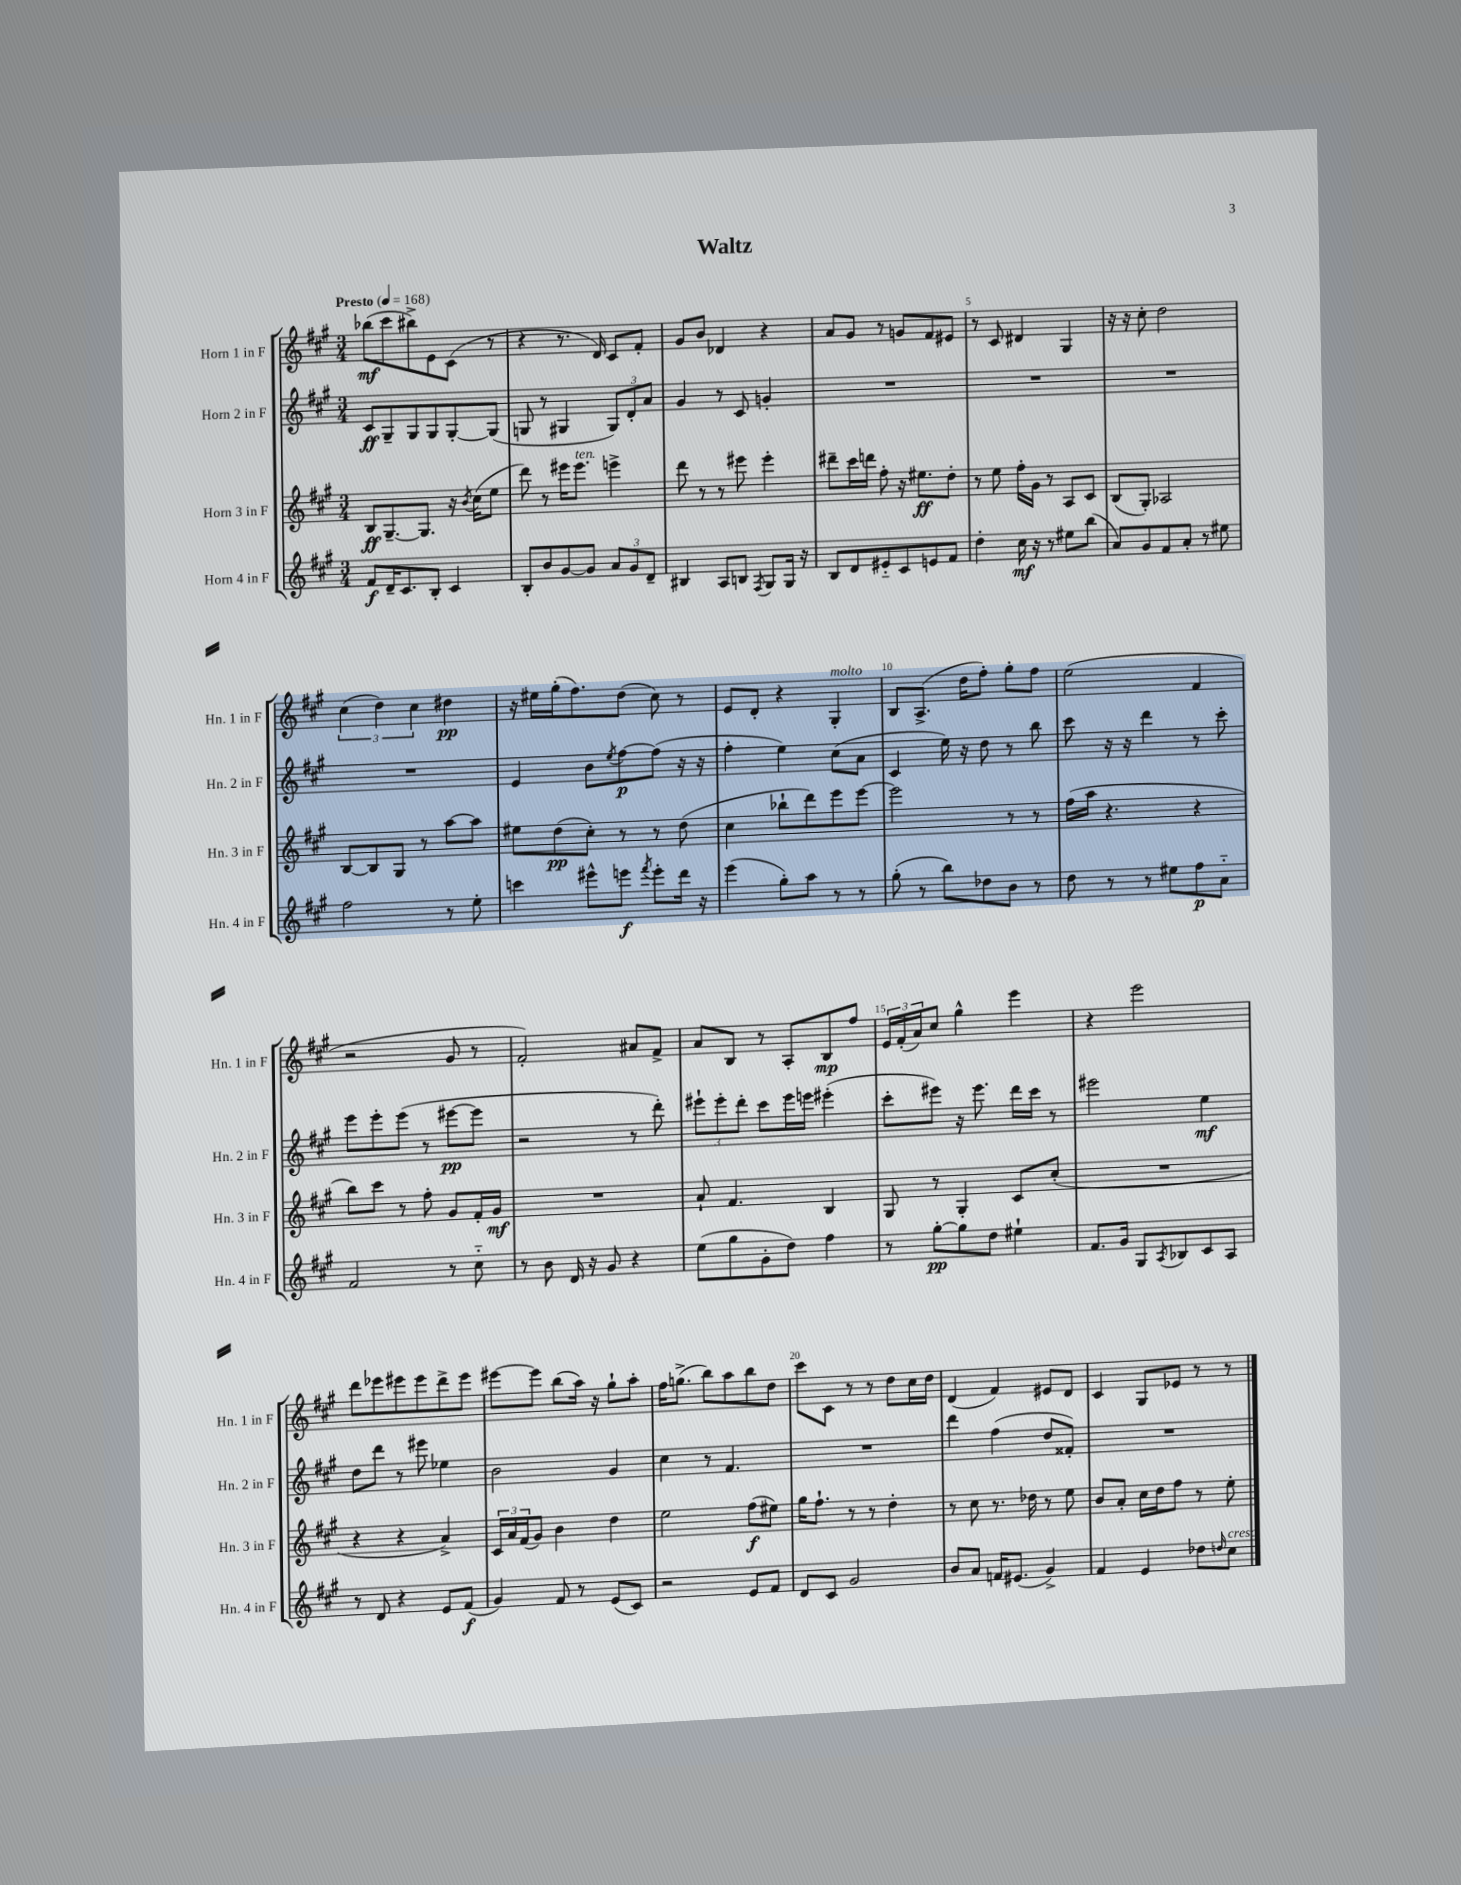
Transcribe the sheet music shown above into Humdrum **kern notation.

**kern	**kern	**kern	**kern
*staff4	*staff3	*staff2	*staff1
*clefG2	*clefG2	*clefG2	*clefG2
*k[f#c#g#]	*k[f#c#g#]	*k[f#c#g#]	*k[f#c#g#]
*M3/4	*M3/4	*M3/4	*M3/4
*MM168	*MM168	*MM168	*MM168
8f#	8B	8c#	(8bb-
16d~	[8.G#~	8G#~	8ccc#
8.c#	.	.	.
.	.	8G#	8bb#^)
.	8.G#]	.	.
8B'	.	8G#	8e
4c#	16r	[8G#'	(8c#
.	8qb	.	.
.	(16cc#	.	.
.	8ee	(8G#]	8r
=	=	=	=
8B'	8ddd)	8G	4r
8b	8r	8r	.
[8g#	16eee#	4G#	8.r
.	8.eee#	.	.
8g#]	.	.	.
.	.	.	16d)
12a	4eee^	12G#)	8c#
12g#	.	12d'	.
.	.	.	8f#'
12d~	.	12a	.
=	=	=	=
4B#	8ddd	4g#	8g#
.	8r	.	8b
8A	8r	8r	4d-
8B	8eee#	8c#	.
8qF#	.	.	.
8G#	4eee#'	4g'	4r
16G#	.	.	.
16r	.	.	.
=	=	=	=
8B	8ddd#~	2.r	8a
8d	16ccc#	.	8g#
.	16ddd	.	.
8e#'~	8ff#'	.	8r
8c#	16r	.	8g
.	8.ee#	.	.
8e	.	.	8f#
8f#	8dd'	.	8e#
=	=	=	=
4dd'	8r	2.r	8r
.	8ee	.	8c#
16cc#	16ff#'	.	4d#
16r	16g#	.	.
8r	8r	.	.
8ee#	8A	.	4G#
(8bb	8c#	.	.
=	=	=	=
8a)	(8B	2.r	16r
.	.	.	16r
8g#	8G#')	.	8cc#'
8f#	2A-	.	2dd
8a'	.	.	.
8r	.	.	.
8ee#	.	.	.
=	=	=	=
2ff#	[8B	2.r	(6cc#
.	8B]	.	.
.	.	.	6dd)
.	8G#	.	.
.	.	.	6cc#
.	8r	.	.
8r	[8aa	.	4dd#
8ee'	8aa]	.	.
=	=	=	=
4ccc	8ee#	4e	16r
.	.	.	16ee#
.	(8dd	.	(16gg#'
.	.	.	8.ff#)
8eee#^^	8cc#')	8b	.
.	.	8qee	.
8eee	8r	[8ff#	(8dd
8qfff#	.	.	.
8eee'	8r	(8ff#]	8cc#)
16ddd	(8dd	16r	8r
16r	.	16r	.
=	=	=	=
(4eee	4cc#	4ff#'	8e
.	.	.	8d'
8gg#')	8bb-`	4ee)	4r
8aa	8ddd)	.	.
8r	8eee	(8cc#	4G#'
8r	[8eee	8a	.
=	=	=	=
(8gg#'	2eee]	4c#	8B
8r	.	.	(8.A^
8bb)	.	16ee)	.
.	.	16r	16dd
8dd-	.	8dd	8ff#')
8b	8r	8r	8gg#'
8r	8r	8bb	8ff#
=	=	=	=
8dd	(16ff#	8ccc#	(2ee
.	16aa	.	.
8r	4.r	16r	.
.	.	16r	.
8r	.	4ddd	.
8ee#	.	.	.
8ff#	4r	8r	4f#
8a'~	.	8ccc#'	.
=	=	=	=
2f#	8bb)	8eee	2r
.	8ccc#	8eee'	.
.	8r	(8eee	.
.	8ff#'	8r	.
8r	8g#	[8eee#	8g#
8cc#'~	16f#'	8eee#]	8r
.	16g#	.	.
=	=	=	=
8r	2.r	2r	2f#')
8b	.	.	.
16d	.	.	.
16r	.	.	.
8g#	.	.	.
4r	.	8r	8a#
.	.	8ddd')	8f#^
=	=	=	=
(8ee	8a`	12eee#`	8a
.	.	12eee#'	.
8gg#	4.f#	.	8B
.	.	12ddd'	.
8g#'	.	8ccc#	8r
8dd)	.	16eee#	8A'
.	.	16eee	.
4ff#	4B	(4eee#'	8B
.	.	.	8ff#
=	=	=	=
8r	8G#	8ccc#'	24e
.	.	.	(24f#'
.	.	.	24a)
[8gg#'	8r	8eee#)	8cc#
8gg#]	4G#'	16r	4gg#^^
.	.	8.eee#	.
8dd	.	.	.
4ee#`	8c#	16ddd	4eee
.	.	16ccc#	.
.	(8cc#'	8r	.
=	=	=	=
8.f#	2.r	2eee#	4r
16g#	.	.	.
8G#	.	.	2eee
8qA	.	.	.
8B-	.	.	.
8c#	.	4ee	.
8A	.	.	.
=	=	=	=
8r	4r	8dd	8ddd
8d	.	8ddd	8eee-
4r	4r	8r	8eee#
.	.	8eee#	8eee#
8e	4a^)	4ee-	8ddd^
(8f#	.	.	8eee#
=	=	=	=
4g#)	24c#	2b	[8eee#
.	24a	.	.
.	(24f#	.	.
.	8g#)	.	8eee#]
8f#	4b	.	(8bb
8r	.	.	16aa)
.	.	.	16r
(8e	4dd	4g#	8gg#`
8c#)	.	.	8aa'
=	=	=	=
2r	2ee	4cc#	16ff#
.	.	.	(8.gg^
.	.	8r	8bb)
.	.	4.f#	8aa
8e	(8ff#	.	8bb
8f#	8ee#)	.	8dd
=	=	=	=
8d	16gg#	2.r	8ccc#
.	8.ff#`	.	.
8c#	.	.	8c#
2g#	8r	.	8r
.	8r	.	8r
.	4dd'	.	8dd
.	.	.	16cc#
.	.	.	16dd
=	=	=	=
8b	8r	4ddd	(4d
8a	8cc#	.	.
16f	8.r	(4ff#	4f#)
(8.e#	.	.	.
.	16dd-	.	.
4g#^)	8r	8dd	8e#
.	8ee	8f##')	8d
=	=	=	=
4f#	8b	2.r	4c#
.	8a'	.	.
4e	16cc#	.	8G#
.	16dd	.	.
.	8ff#	.	8e-
8dd-	8r	.	8r
16qqdd	.	.	.
8cc#	8ee'	.	8r
==	==	==	==
*-	*-	*-	*-
